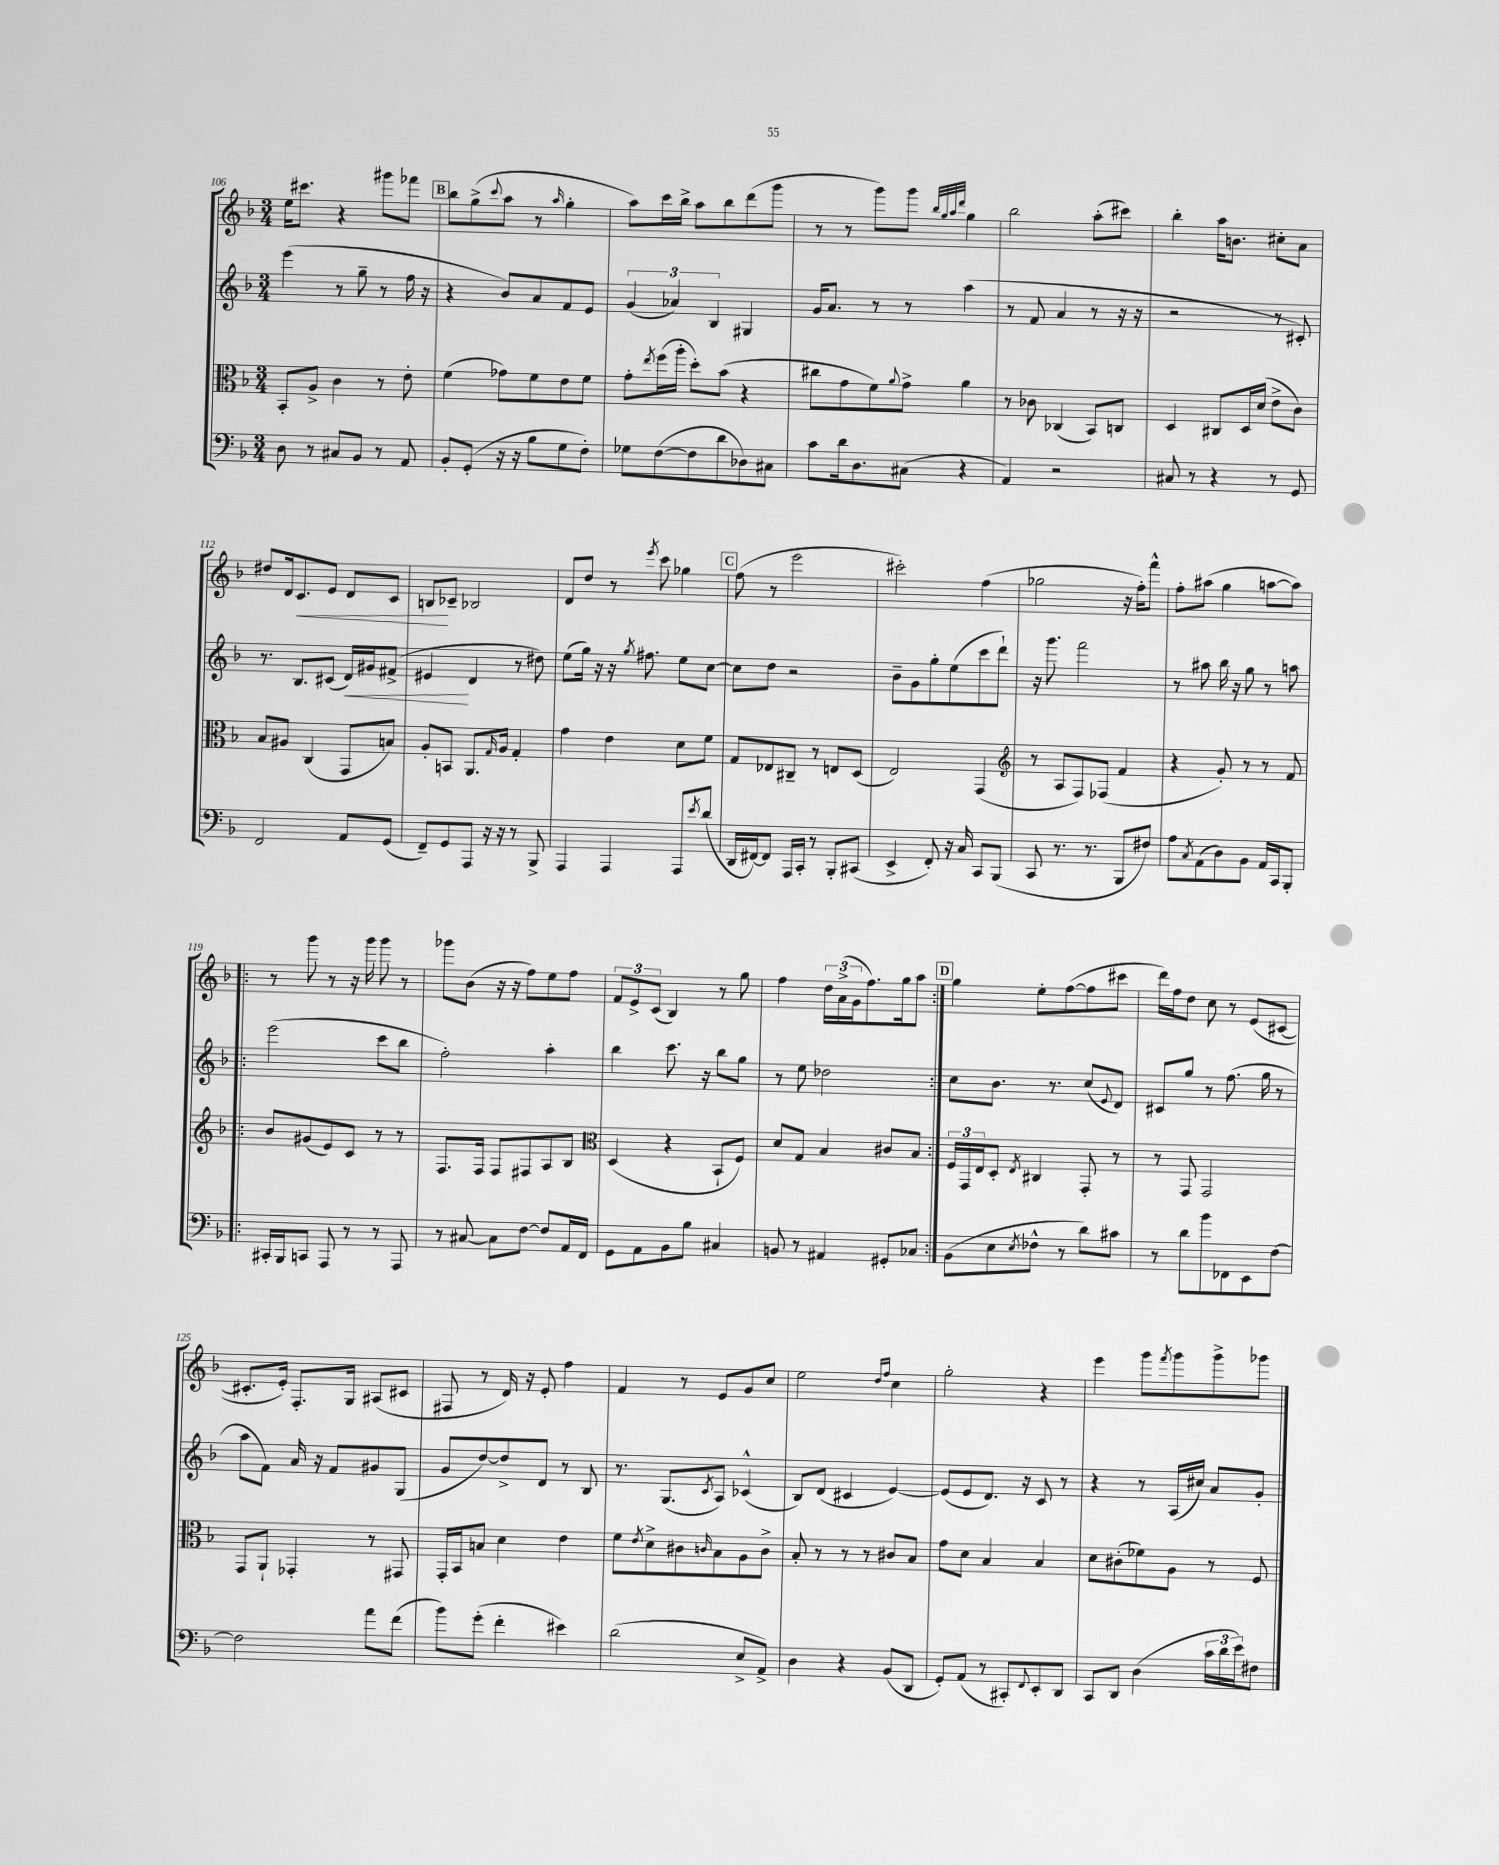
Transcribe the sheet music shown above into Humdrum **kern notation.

**kern	**kern	**kern	**kern
*staff4	*staff3	*staff2	*staff1
*clefF4	*clefC3	*clefG2	*clefG2
*k[b-]	*k[b-]	*k[b-]	*k[b-]
*M3/4	*M3/4	*M3/4	*M3/4
8D\	8BB-'/L	(4eee\	16ee\LK
.	.	.	8.ccc#\J
8r	8A^/J	.	.
8C#/L	4c\	8r	4r
8BB-/J	.	8gg~\	.
8r	8r	8r	8ggg#\L
8AA/	8e'\	16ff\	8fff-\J
.	.	16r	.
=	=	=	=
8BB-'/L	(4f\	4r	8bb-\L
(8GG'/J	.	.	(8gg^\
.	.	.	8qqccc/
16r	8g-\L)	8b-/L)	8aa\J
16r	.	.	.
8B-\L	8f\	8a/	8r
.	.	.	16qqaa/
8G\	8e\	8f/	4gg'\
8F'\J)	8f\J	8e/J	.
=	=	=	=
8G-\L	8g'\L	(6g/	8aa\L)
.	8qee/	.	.
([8F\	(16ff\L	.	16ccc\L
.	.	6a-/)	.
.	16aa'\JJ	.	16bb-^\JJ
8F\]	8dd'\L)	.	8aa\L
.	.	6B-/	.
8d\	(8b-\J	.	8bb-\
8D-\)	4r	4G#/	(8ddd\
8C#\J	.	.	8ggg\J
=	=	=	=
8c\L	8cc#\L	16g/LK	8r
.	.	8.a/J	.
16d\k	8g\	.	8r
8.D\	.	.	.
.	8f\)	8r	8ggg\L)
.	8qqa/	.	.
(8C#\J	8g^\J	8r	8ggg\J
.	.	.	32qqbb-/LLL
.	.	.	32qqgg/
.	.	.	32qqaa/
.	.	.	32qqddd/JJJ
4r	4a\	(4aa\	4gg\
=	=	=	=
4AA/)	8r	8r	2bb-\
.	8c-\	8f/	.
2r	(4C-/	4a/	.
.	8BB-/L)	8r	(8aa'\L
.	8C/J	16r	8ccc#\J)
.	.	16r	.
=	=	=	=
8C#/	4D/	2r	4bb-'\
8r	.	.	.
4r	8C#/L	.	16aa\LK
.	.	.	8.b\J
.	16D/L	.	.
.	(16d/JJ	.	.
8r	8e^\L	8r	8cc#'\L
8GG/	8c\J)	8c#'/)	8a\J
=	=	=	=
2FF/	8B-/L	8.r	8dd#/L
.	8A#/J	.	16d/k
.	.	8.B-/L	8.c/
.	(4C/	.	.
.	.	(8c#/J	8e/J
8AA/L	8GG/L	16d/LL)	8d/L
.	.	16g#/J	.
(8GG/J	8B/J)	(8f#^/J	8c/J
=	=	=	=
8FF~/L)	8A'/L	4e#/	8B/L
8GG/	8BB/J	.	8c-~/J
8AAA/J	8.AA/L	4d/	2B-/
16r	.	.	.
.	16qqG/	.	.
16r	16A/Jk	.	.
8r	4G'/	8r	.
8BBB-^/	.	8dd#\)	.
=	=	=	=
4AAA/	4g\	(8ee\L	8d/L
.	.	16gg\Jk)	8dd/J
.	.	16r	.
4AAA/	4e\	16r	8r
.	.	8qgg/	.
.	.	8.ff#\	.
.	.	.	8qeee/
.	.	.	8ccc\
8AAA/L	8d\L	8ee\L	4gg-\
8qe/	.	.	.
(8d/J	8f\J	[8cc\J	.
=	=	=	=
16DD/LL	8G/L	8cc\]L	(8ff\
[16FF#/J)	.	.	.
8FF#/]J	8E-/	8dd\J	8r
16AAA/LL	8C#~/J	2r	2eee\
16CC'/JJ	.	.	.
8r	8r	.	.
8BBB-'/L	8E/L	.	.
(8CC#/J	(8D/J	.	.
=	=	=	=
4EE^/	2E/)	8b-~\L	2ccc#'\)
.	.	8g\	.
8FF'/)	.	8gg'\	.
16r	.	(8ee\	.
16C/	.	.	.
8CC/L	(4GG/	8ccc\	(4ff\
(8BBB-/J	.	8ddd`\J)	.
=	=	=	=
*	*clefG2	*	*
8CC/	8r	16r	2gg-\
.	.	8.ggg\	.
8.r	8A/L	.	.
.	8F/)	2fff\	.
8.r	.	.	.
.	(8F-/J	.	.
8BBB-/L	4f/	.	16r
.	.	.	16ff'\LK)
8F#/J)	.	.	8fff^^\J
=	=	=	=
8A\L	4r	8r	8ff'\L
8qC/	.	.	.
(8AA\	.	8aa#\	(8aa#\J
8D\)	8g'/)	16bb-\	4gg\
.	.	16r	.
8BB-\J	8r	8gg\	.
16AA/LL	8r	8r	[8aa\L
16CC/J	.	.	.
8BBB-'/J	8f/	8aa\	8aa\]J)
=!|:	=!|:	=!|:	=!|:
16CC#'/LL	8b-/L	(2eee\	8r
16BBB-/J	.	.	.
8CC/J	(8g#/	.	8ggg\
8AAA/	8e/)	.	8r
8r	8c/J	.	16r
.	.	.	16ggg\
8r	8r	8ccc\L	8ggg\
8AAA/	8r	8bb-\J	8r
=	=	=	=
8r	8.F/L	2ff'\)	8ggg-\L
[8C#/	.	.	(8b-\J
.	16F/Jk	.	.
8C#\]L	8F/L	.	16r
.	.	.	16r
[8F\J	8F#/	.	8ff\L)
8F/]L	8A/	4aa'\	8ee\
16AA/L	8B-/J	.	8ff\J
16FF/JJ	.	.	.
=	=	=	=
*	*clefC3	*	*
8GG\L	(4D/	4bb-\	12f/L
.	.	.	12e^/
8AA\	.	.	.
.	.	.	(12c/J
8BB-\	4r	8.ccc\	4B-/)
8B-\J	.	.	.
.	.	16r	.
4C#/	8BB-`/L	8bb-\L	8r
.	8F/J)	8gg\J	8gg\
=	=	=	=
8BB/	8d/L	8r	4ff\
8r	8G/J	8ee\	.
4AA#/	4B-/	2dd-\	24dd\LL
.	.	.	(24a^\
.	.	.	24g\J
.	.	.	8.ff\)
8GG#'/L	8c#/L	.	.
.	.	.	16gg\k
8C-/J	8B-/J	.	8aa\J
=:|!	=:|!	=:|!	=:|!
(8BB-\L	24F/LL	8cc\L	4gg\
.	24GG/	.	.
.	24E/J	.	.
8E\	8D'/J	8.b-\J	.
8qE/	8qE/	.	.
8F-^^\J	4C#/	.	8ee'\L
.	.	8.r	.
8r	.	.	([8ff\
8d\L)	8GG'/	(8cc/L	8ff\]
.	.	8qqe/	.
8c#\J	8r	8d/J)	8ccc#\J
=	=	=	=
8r	8r	8c#/L	16ddd\LL)
.	.	.	16ff\J
8d\L	8GG/	8gg/J	8dd\J
8b-\	2GG/	8r	8cc\
8FF-\	.	(8.ff\	8r
8EE\	.	.	(8e/L
.	.	16gg\	.
[8F\J	.	8r	[8c#/J
=	=	=	=
2F\]	8GG/L	8aa\L	8.c#'/]L
.	8AA`/J	8f\J)	.
.	.	.	16e'/Jk)
.	4GG-'/	16a/	8.F'/L
.	.	16r	.
.	.	8f/L	.
.	.	.	16G/Jk
8a\L	8r	8g#/	(8A#/L
(8f\J	8GG#/	(8G/J	8c#/J
=	=	=	=
8b-\L)	16GG'/LL	8g/L	8F#/
.	16BB-/J	.	.
(8g'\J	8B/J	[8dd/)	8r
4f'\	4d\	8dd^/]	16d/)
.	.	.	16r
.	.	8d/J	8e'/
4e#\)	4e\	8r	4ff\
.	.	8B-/	.
=	=	=	=
(2d\	8f\L	8.r	4f/
.	8qe/	.	.
.	8d^\	.	.
.	.	(8.G/L	.
.	8c#\	.	8r
.	16qqc/	8qc/	.
.	8B-\	8A/J)	8e/L
8E^/L	8A\	(4c-^^/	8g/
8AA^/J)	8c^\J	.	8cc/J
=	=	=	=
4D\	8B-'/	8B-/L)	2ee\
.	8r	(8d/J	.
4r	8r	4c#/	.
.	8r	.	.
.	.	.	16qqdd/LL
.	.	.	16qqff/JJ
(8BB-/L	8c#/L	[4e/)	4cc\
8DD/J	8B-/J	.	.
=	=	=	=
8GG'/L)	8g\L	(8e/]L	2gg'\
(8AA/J	8d\J	8e/	.
8r	4B-/	8.d/J)	.
8CC#'/L)	.	.	.
.	.	16r	.
8qqFF/	.	.	.
8EE'/	4B-/	8c/	4r
8DD/J	.	8r	.
=	=	=	=
8CC/L	8d\L	4r	4eee\
8DD/J	(8c#'\	.	.
(4D\	8f-\)	8r	8ggg\L
.	.	.	8qfff/
.	8A\J	(16A/LL	8ggg\
.	.	16cc#/JJ)	.
24c\LL	8r	8a/L	8ggg^\
24d\	.	.	.
24e\J)	.	.	.
8F#\J	8F/	8g'/J	8ggg-\J
==	==	==	==
*-	*-	*-	*-
